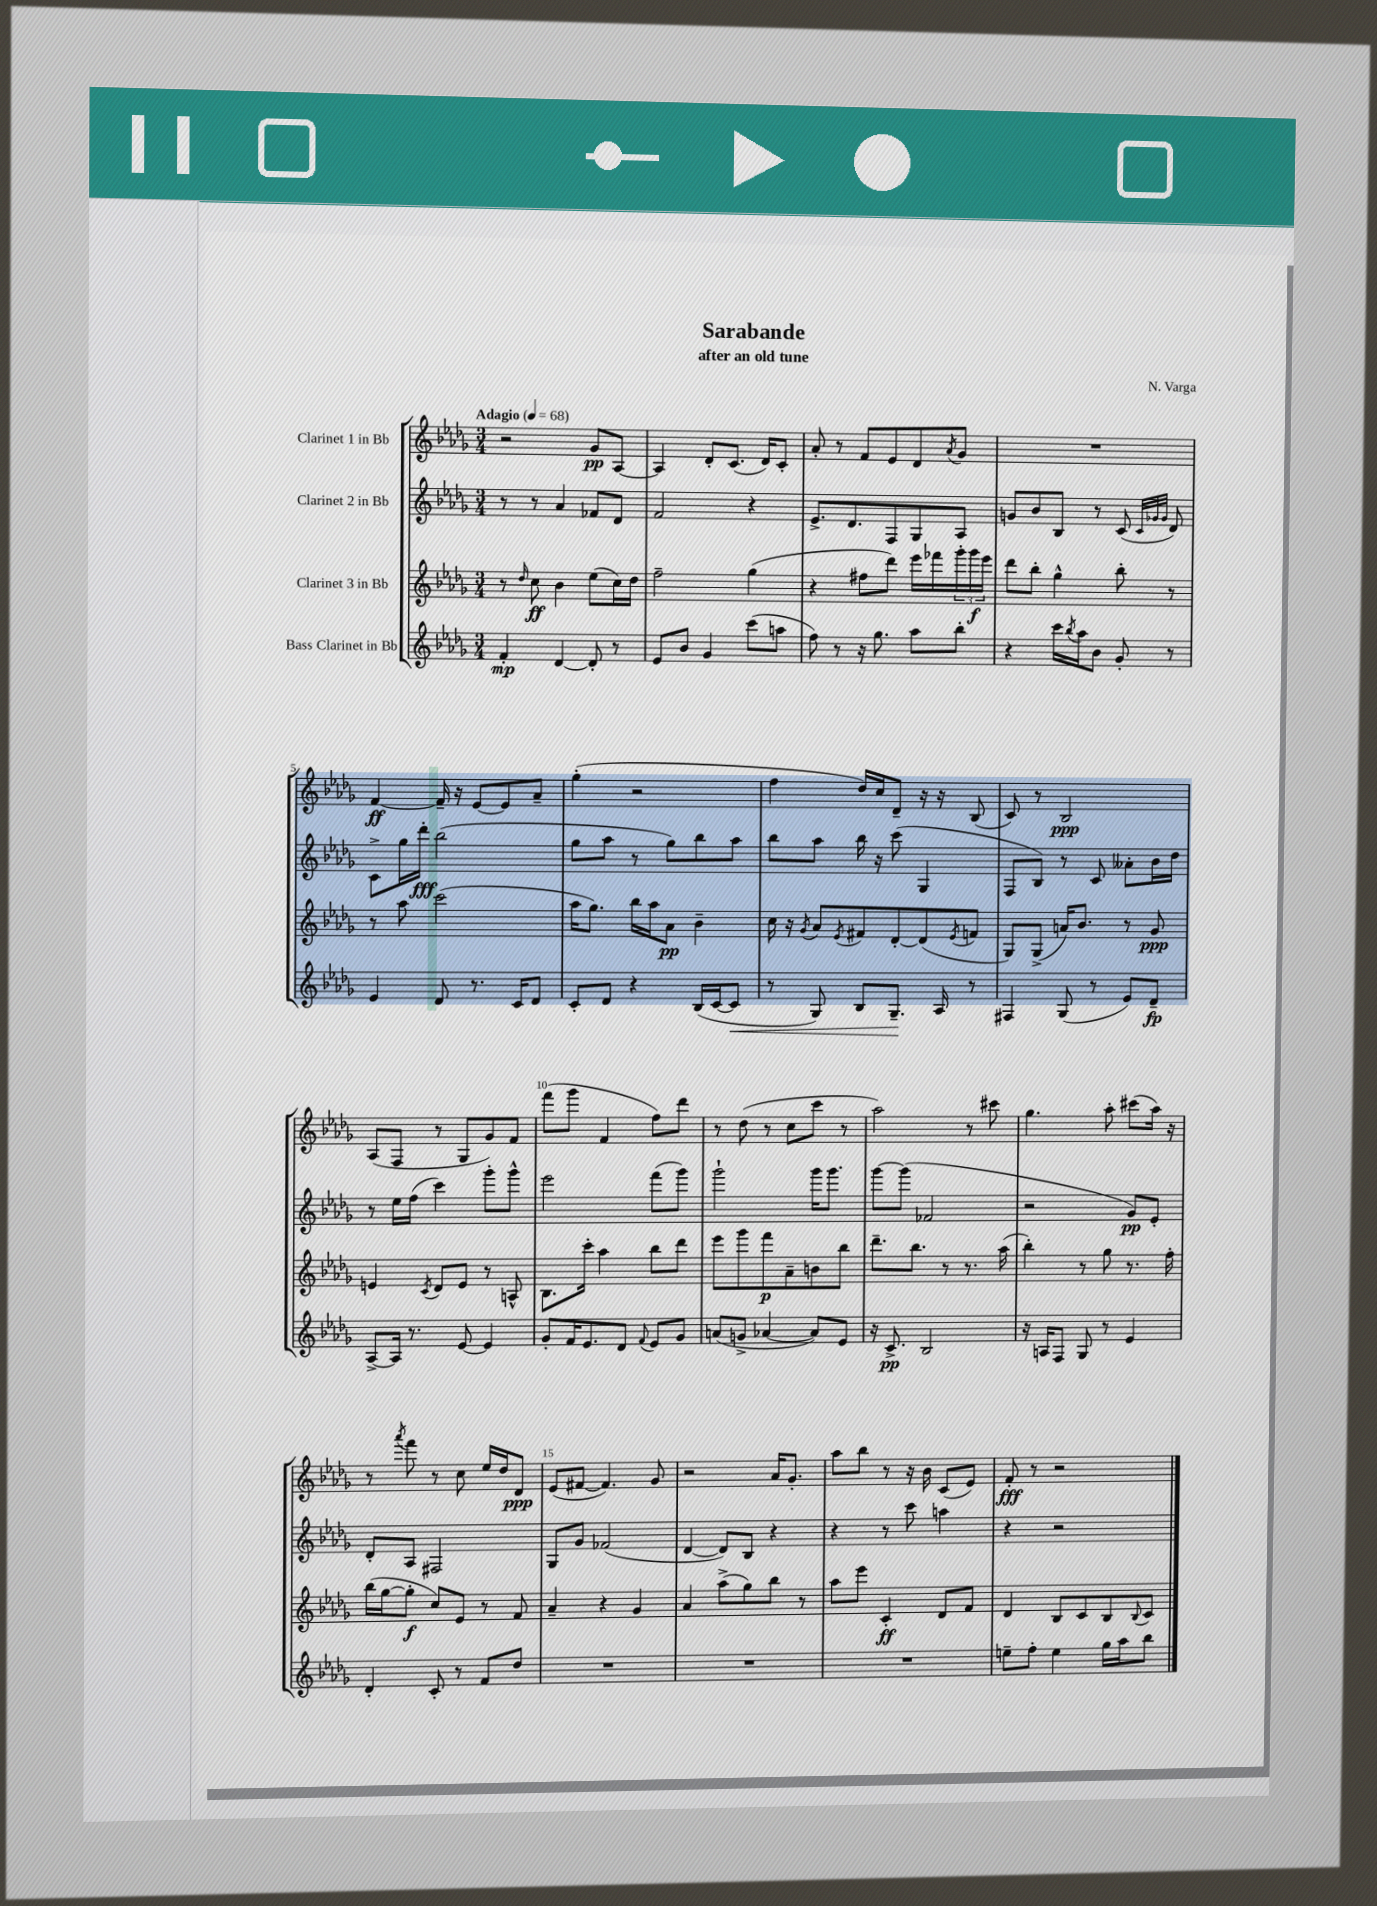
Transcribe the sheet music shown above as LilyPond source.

\header { title = "Sarabande" composer = "N. Varga" subtitle = "after an old tune" }
<<
\new StaffGroup <<
\new Staff = "s0" \with { instrumentName = "Clarinet 1 in Bb" } {
    \clef treble \key des \major \numericTimeSignature \time 3/4 \tempo "Adagio" 4 = 68
    r2 ges'8\pp aes8~ |
    aes4 des'8-. c'8.( des'16) c'8-. |
    aes'8-. r8 f'8 ees'8 des'8 \acciaccatura { aes'8 } ges'8 |
    R2. |
    f'4~\ff f'16-- r16 ees'8~ ees'8 aes'8-- |
    ges''4-.( r2 |
    f''4 des''16) c''16 des'8-- r16 r16 bes8( |
    c'8) r8 bes2\ppp |
    aes8( f8 r8 ges8 ges'8) f'8 |
    f'''8( ges'''8 f'4 f''8) des'''8 |
    r8 des''8( r8 c''8 c'''8 r8 |
    aes''2) r8 cis'''8 |
    ges''4. aes''8-. cis'''8( aes''16) r16 |
    r8 \acciaccatura { aes'''8 } f'''8 r8 c''8 ees''16 des''16 des'8\ppp |
    ees'8( fis'8~ fis'4.) ges'8 |
    r2 aes'16 ges'8.-. |
    aes''8 bes''8 r8 r16 bes'16 c'8( ees'8) |
    f'8-.\fff r8 r2 \bar "|." |
}
\new Staff = "s1" \with { instrumentName = "Clarinet 2 in Bb" } {
    \clef treble \key des \major \numericTimeSignature \time 3/4
    r8 r8 aes'4 fes'8 des'8 |
    f'2 r4 |
    ees'8.-> des'8. f8 ges8 aes8 |
    g'8 bes'8 bes8 r8 c'8( \grace { c'32 ges'32 ges'32 } des'8) |
    c'8-> ges''16 des'''16-.\fff bes''2( |
    ges''8 aes''8 r8 ges''8) bes''8 aes''8 |
    bes''8 aes''8 bes''16 r16 c'''8( ges4 |
    f8 bes8) r8 c'8 aeses'8-. bes'16 des''16 |
    r8 ees''16 f''16( c'''4) ges'''8-. ges'''8-^ |
    ees'''2 f'''8( ges'''8) |
    ges'''2-! ges'''16 ges'''8. |
    ges'''8~ ges'''8( fes'2 |
    r2 ges'8\pp) ees'8-. |
    des'8-. aes8 fis2 |
    ges8 ges'8 fes'2( |
    des'4~ des'8) bes8 r4 |
    r4 r8 c'''8 a''4 |
    r4 r2 \bar "|." |
}
\new Staff = "s2" \with { instrumentName = "Clarinet 3 in Bb" } {
    \clef treble \key des \major \numericTimeSignature \time 3/4
    r8 \grace { des''16 } c''8\ff bes'4 ees''8( c''16) des''16 |
    f''2-- ges''4( |
    r4 fis''8 des'''8) ees'''16 fes'''16 \tuplet 3/2 { ges'''16-. ges'''16\f ees'''16 } |
    des'''8 bes''8-. ges''4-^ bes''8-. r8 |
    r8 aes''8 c'''2( |
    aes''16 ges''8.) bes''16 aes''16 aes'8\pp bes'4-- |
    c''16 r16 \acciaccatura { ges'8 } aes'8 \acciaccatura { ees'8 } fis'8 des'8~-. des'8( \acciaccatura { ees'8 } f'8 |
    ges8) ges8->( a'16) bes'8. r8 ges'8\ppp |
    e'4 \acciaccatura { c'8 } des'8 e'8 r8 a8-^ |
    bes8. c'''16-. aes''4 bes''8 des'''8 |
    ees'''8 ges'''8 f'''8\p aes'8-- b'8 bes''8 |
    des'''8.-- bes''8. r8 r8. aes''16( |
    bes''4-.) r8 ges''8 r8. f''16-. |
    bes''16( ges''16~ ges''8-.\f c''8) ees'8 r8 f'8 |
    aes'4-- r4 ges'4 |
    aes'4 aes''8->( ges''8) bes''8 r8 |
    aes''8 ees'''8 c'4-.\ff des'8 f'8 |
    des'4 bes8 c'8 bes8 \appoggiatura { bes8 } c'8 \bar "|." |
}
\new Staff = "s3" \with { instrumentName = "Bass Clarinet in Bb" } {
    \clef treble \key des \major \numericTimeSignature \time 3/4
    f'4-.\mp des'4~ des'8-. r8 |
    ees'8 bes'8 ges'4 c'''8( a''8 |
    f''8) r8 r16 ges''8. aes''8 bes''8-. |
    r4 c'''16 \acciaccatura { bes''8 } aes''16 bes'8 ges'8-. r8 |
    ees'4 des'8 r8. c'16 des'8 |
    c'8-. des'8 r4 bes16( c'16~ c'8\< |
    r8 ges8) bes8 ges8.--\! aes16 r8 |
    fis4 ges8( r8 ees'8) des'8--\fp |
    aes8~-> aes16 r8. ees'8~ ees'4 |
    ges'8-. f'16 ees'8. des'8 \appoggiatura { f'8 } ees'8 ges'8 |
    a'8( g'8-> aes'4~ aes'8) ees'8 |
    r16 c'8.->\pp bes2 |
    r16 a16 f8 ges8 r8 ees'4 |
    des'4-. c'8-. r8 f'8 des''8 |
    R2. |
    R2. |
    R2. |
    e''8-- f''8-. e''4 ges''16 aes''16 bes''8 \bar "|." |
}
>>
>>
\layout { \context { \Score \override BarNumber.break-visibility = ##(#f #t #t) barNumberVisibility = #(every-nth-bar-number-visible 5) } }
